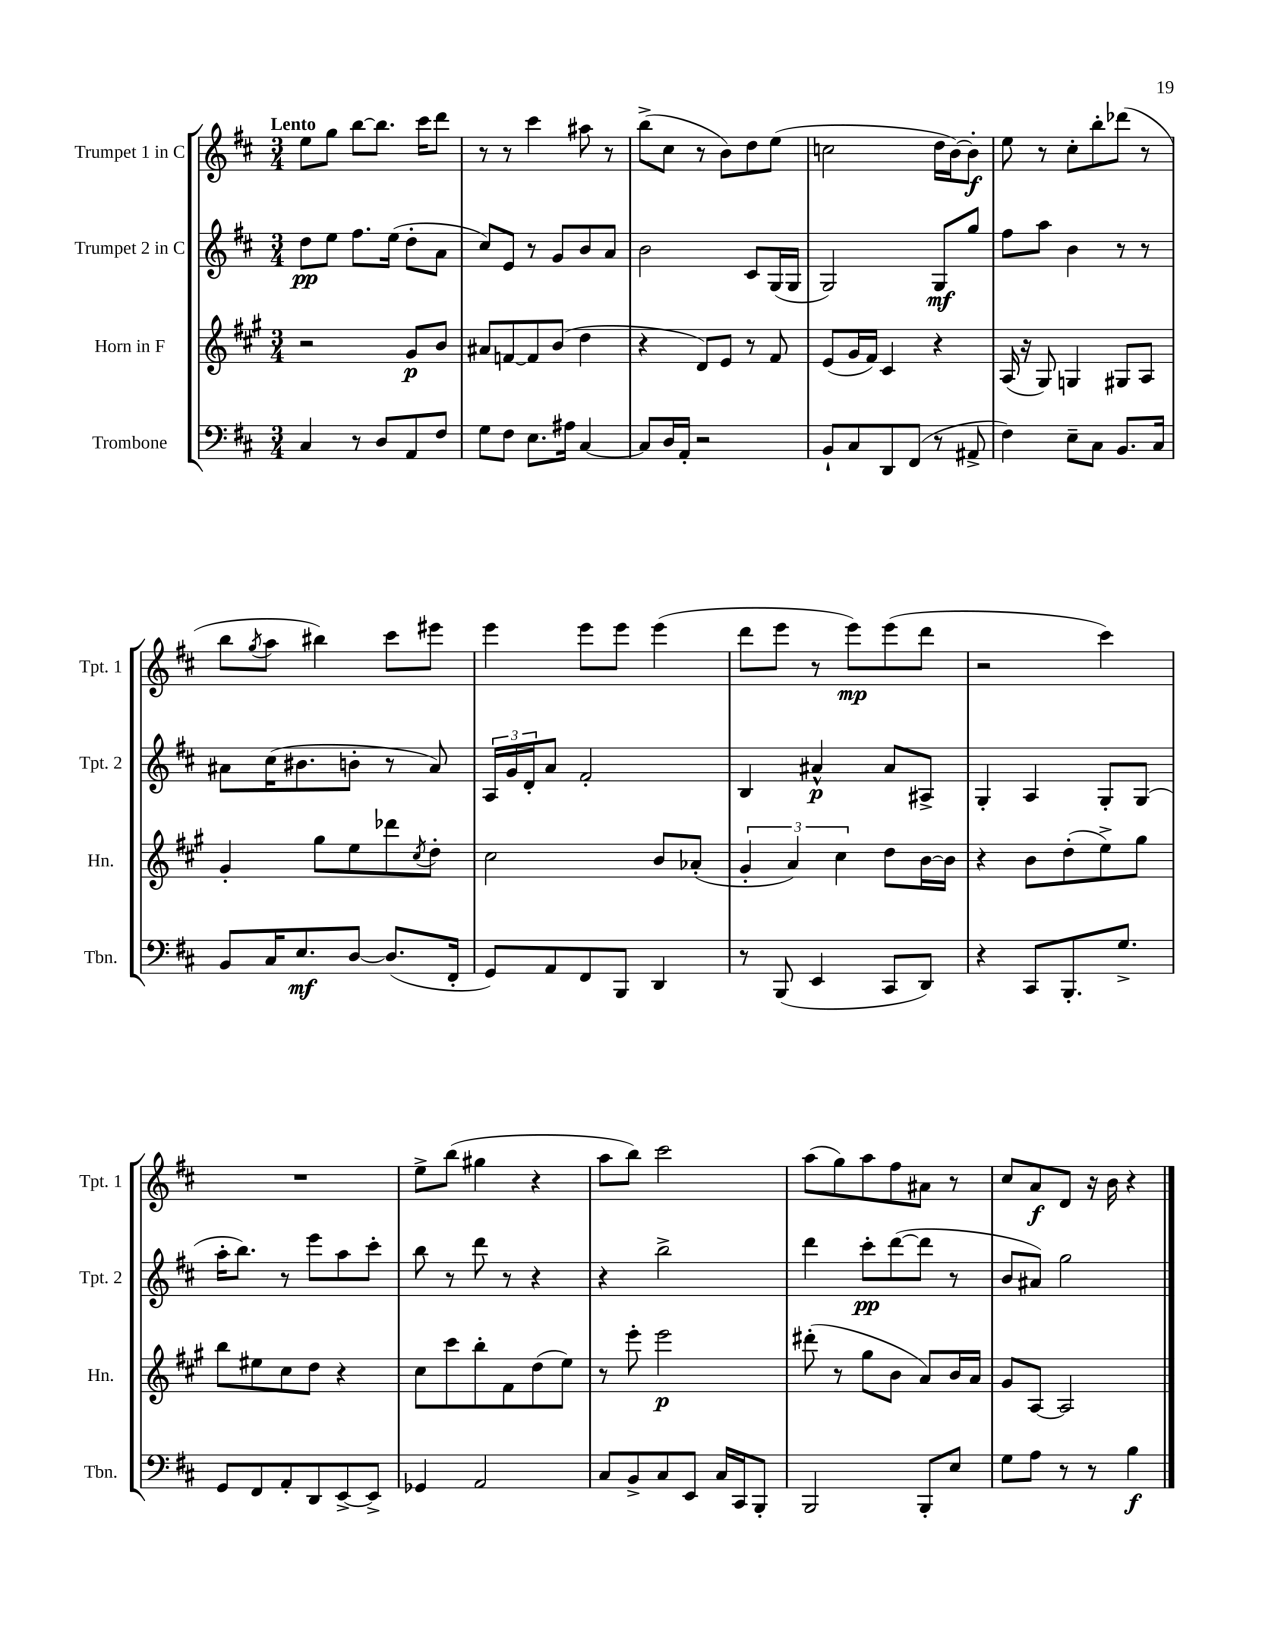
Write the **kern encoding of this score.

**kern	**dynam	**kern	**dynam	**kern	**dynam	**kern	**dynam
*part4	*part4	*part3	*part3	*part2	*part2	*part1	*part1
*staff4	*staff4	*staff3	*staff3	*staff2	*staff2	*staff1	*staff1
*I"Trombone	*	*I"Horn in F	*	*I"Trumpet 2 in C	*	*I"Trumpet 1 in C	*
*I'Tbn.	*	*I'Hn.	*	*I'Tpt. 2	*	*I'Tpt. 1	*
*clefF4	*	*clefG2	*	*clefG2	*	*clefG2	*
*k[f#c#]	*	*k[f#c#g#]	*	*k[f#c#]	*	*k[f#c#]	*
*M3/4	*	*M3/4	*	*M3/4	*	*M3/4	*
=1	=1	=1	=1	=1	=1	=1	=1
!	!	!	!	!	!	!LO:TX:a:B:t=Lento	!
4C#/	.	2r	.	8dd\L	pp	8ee\L	.
.	.	.	.	8ee\J	.	8gg\J	.
8r	.	.	.	8.ff#\L	.	[8bb\L	.
8D/L	.	.	.	.	.	8.bb\J]	.
.	.	.	.	(16ee\Jk	.	.	.
8AA/	.	8g#/L	p	8dd'\L	.	.	.
.	.	.	.	.	.	16ccc#\KL	.
8F#/J	.	8b/J	.	8a\J	.	8ddd\J	.
=2	=2	=2	=2	=2	=2	=2	=2
8G\L	.	8a#X/L	.	8cc#/L)	.	8r	.
8F#\J	.	[8fn/	.	8e/J	.	8r	.
8.E\L	.	8f/]	.	8r	.	4ccc#\	.
.	.	(8b/J	.	8g/L	.	.	.
16A#X\Jk	.	.	.	.	.	.	.
[4C#/	.	4dd\	.	8b/	.	8aa#X\	.
.	.	.	.	8a/J	.	8r	.
=3	=3	=3	=3	=3	=3	=3	=3
8C#/L]	.	4r	.	2b\	.	(8bb^\L	.
16D/L	.	.	.	.	.	8cc#\J	.
16AA'/JJ	.	.	.	.	.	.	.
2r	.	8d/L)	.	.	.	8r	.
.	.	8e/J	.	.	.	8b\L)	.
.	.	8r	.	8c#/L	.	8dd\	.
.	.	8f#/	.	(16G/L	.	(8ee\J	.
.	.	.	.	16G/JJ	.	.	.
=4	=4	=4	=4	=4	=4	=4	=4
8BB`/L	.	(8e/L	.	2G/)	.	2ccn\	.
8C#/	.	16g#/L	.	.	.	.	.
.	.	16f#/JJ)	.	.	.	.	.
8DD/	.	4c#/	.	.	.	.	.
(8FF#/J	.	.	.	.	.	.	.
8r	.	4r	.	8G/L	mf	16dd\LL	.
.	.	.	.	.	.	[16b\J)	.
8AA#X^/	.	.	.	8gg/J	.	8b'\J]	f
=5	=5	=5	=5	=5	=5	=5	=5
4F#\)	.	(16A/	.	8ff#\L	.	8ee\	.
.	.	16r	.	.	.	.	.
.	.	8G#/)	.	8aa\J	.	8r	.
8E~\L	.	4Gn/	.	4b\	.	8cc#'\L	.
8C#\J	.	.	.	.	.	8bb'\	.
8.BB/L	.	8G#X/L	.	8r	.	(8ddd-X\J	.
.	.	8A/J	.	8r	.	8r	.
16C#/Jk	.	.	.	.	.	.	.
!!LO:LB:g=z
=6	=6	=6	=6	=6	=6	=6	=6
8BB/L	.	4g#'/	.	8a#X\L	.	8bb\L	.
.	.	.	.	.	.	8qgg/	.
16C#/K	.	.	.	(16cc#\K	.	8aa\J	.
8.E/	mf	.	.	8.b#X\	.	.	.
.	.	8gg#\L	.	.	.	4bb#X\)	.
[8D/J	.	8ee\	.	8bn'\J	.	.	.
(8.D/L]	.	8ddd-X\	.	8r	.	8ccc#\L	.
.	.	8qcc#/	.	.	.	.	.
.	.	8dd'\J	.	8a#/)	.	8eee#X\J	.
16FF#'/Jk	.	.	.	.	.	.	.
=7	=7	=7	=7	=7	=7	=7	=7
8GG/L)	.	2cc#\	.	24A/LL	.	4eee\	.
.	.	.	.	24g/	.	.	.
.	.	.	.	24d'/J	.	.	.
8AA/	.	.	.	8a/J	.	.	.
8FF#/	.	.	.	2f#'/	.	8eee\L	.
8BBB/J	.	.	.	.	.	8eee\J	.
4DD/	.	8b/L	.	.	.	(4eee\	.
.	.	(8a-X'/J	.	.	.	.	.
=8	=8	=8	=8	=8	=8	=8	=8
8r	.	6g#'/	.	4B/	.	8ddd\L	.
(8BBB/	.	.	.	.	.	8eee\J	.
.	.	6a/)	.	.	.	.	.
4EE/	.	.	.	4a#X^^/	p	8r	.
.	.	6cc#\	.	.	.	.	.
.	.	.	.	.	.	8eee\L)	mp
8CC#/L	.	8dd\L	.	8a#/L	.	(8eee\	.
8DD/J)	.	[16b\L	.	8A#X^/J	.	8ddd\J	.
.	.	16b\JJ]	.	.	.	.	.
=9	=9	=9	=9	=9	=9	=9	=9
4r	.	4r	.	4G'/	.	2r	.
8CC#/L	.	8b\L	.	4A/	.	.	.
8.BBB'/	.	(8dd'\	.	.	.	.	.
.	.	8ee^\)	.	8G'/L	.	4ccc#\)	.
8.G^/J	.	.	.	.	.	.	.
.	.	8gg#\J	.	(8G/J	.	.	.
!!LO:LB:g=z
=10	=10	=10	=10	=10	=10	=10	=10
8GG/L	.	8bb\L	.	16aa'\KL	.	2.r	.
.	.	.	.	8.bb\J)	.	.	.
8FF#/	.	8ee#X\	.	.	.	.	.
8AA'/	.	8cc#\	.	8r	.	.	.
8DD/	.	8dd\J	.	8eee\L	.	.	.
[8EE^/	.	4r	.	8aa\	.	.	.
8EE^/J]	.	.	.	8ccc#'\J	.	.	.
=11	=11	=11	=11	=11	=11	=11	=11
4GG-X/	.	8cc#\L	.	8bb\	.	8ee^\L	.
.	.	8ccc#\	.	8r	.	(8bb\J	.
2AA/	.	8bb'\	.	8ddd\	.	4gg#X\	.
.	.	8f#\	.	8r	.	.	.
.	.	(8dd\	.	4r	.	4r	.
.	.	8ee\J)	.	.	.	.	.
=12	=12	=12	=12	=12	=12	=12	=12
8C#/L	.	8r	.	4r	.	8aa\L	.
8BB^/	.	8eee'\	.	.	.	8bb\J)	.
8C#/	.	2eee\	p	2bb^\	.	2ccc#\	.
8EE/J	.	.	.	.	.	.	.
16C#/LL	.	.	.	.	.	.	.
16CC#/J	.	.	.	.	.	.	.
8BBB'/J	.	.	.	.	.	.	.
=13	=13	=13	=13	=13	=13	=13	=13
2BBB/	.	(8ddd#X'\	.	4ddd\	.	(8aa\L	.
.	.	8r	.	.	.	8gg\)	.
.	.	8gg#\L	.	8ccc#'\L	pp	8aa\	.
.	.	8b\J	.	([8ddd\	.	8ff#\	.
8BBB'/L	.	8a/L)	.	8ddd\J]	.	8a#X\J	.
8E/J	.	16b/L	.	8r	.	8r	.
.	.	16a/JJ	.	.	.	.	.
=14	=14	=14	=14	=14	=14	=14	=14
8G\L	.	8g#/L	.	8b/L	.	8cc#/L	.
8A\J	.	[8A/J	.	8a#X/J)	.	8a/	f
8r	.	2A/]	.	2gg\	.	8d/J	.
8r	.	.	.	.	.	16r	.
.	.	.	.	.	.	16b\	.
4B\	f	.	.	.	.	4r	.
==	==	==	==	==	==	==	==
*-	*-	*-	*-	*-	*-	*-	*-
